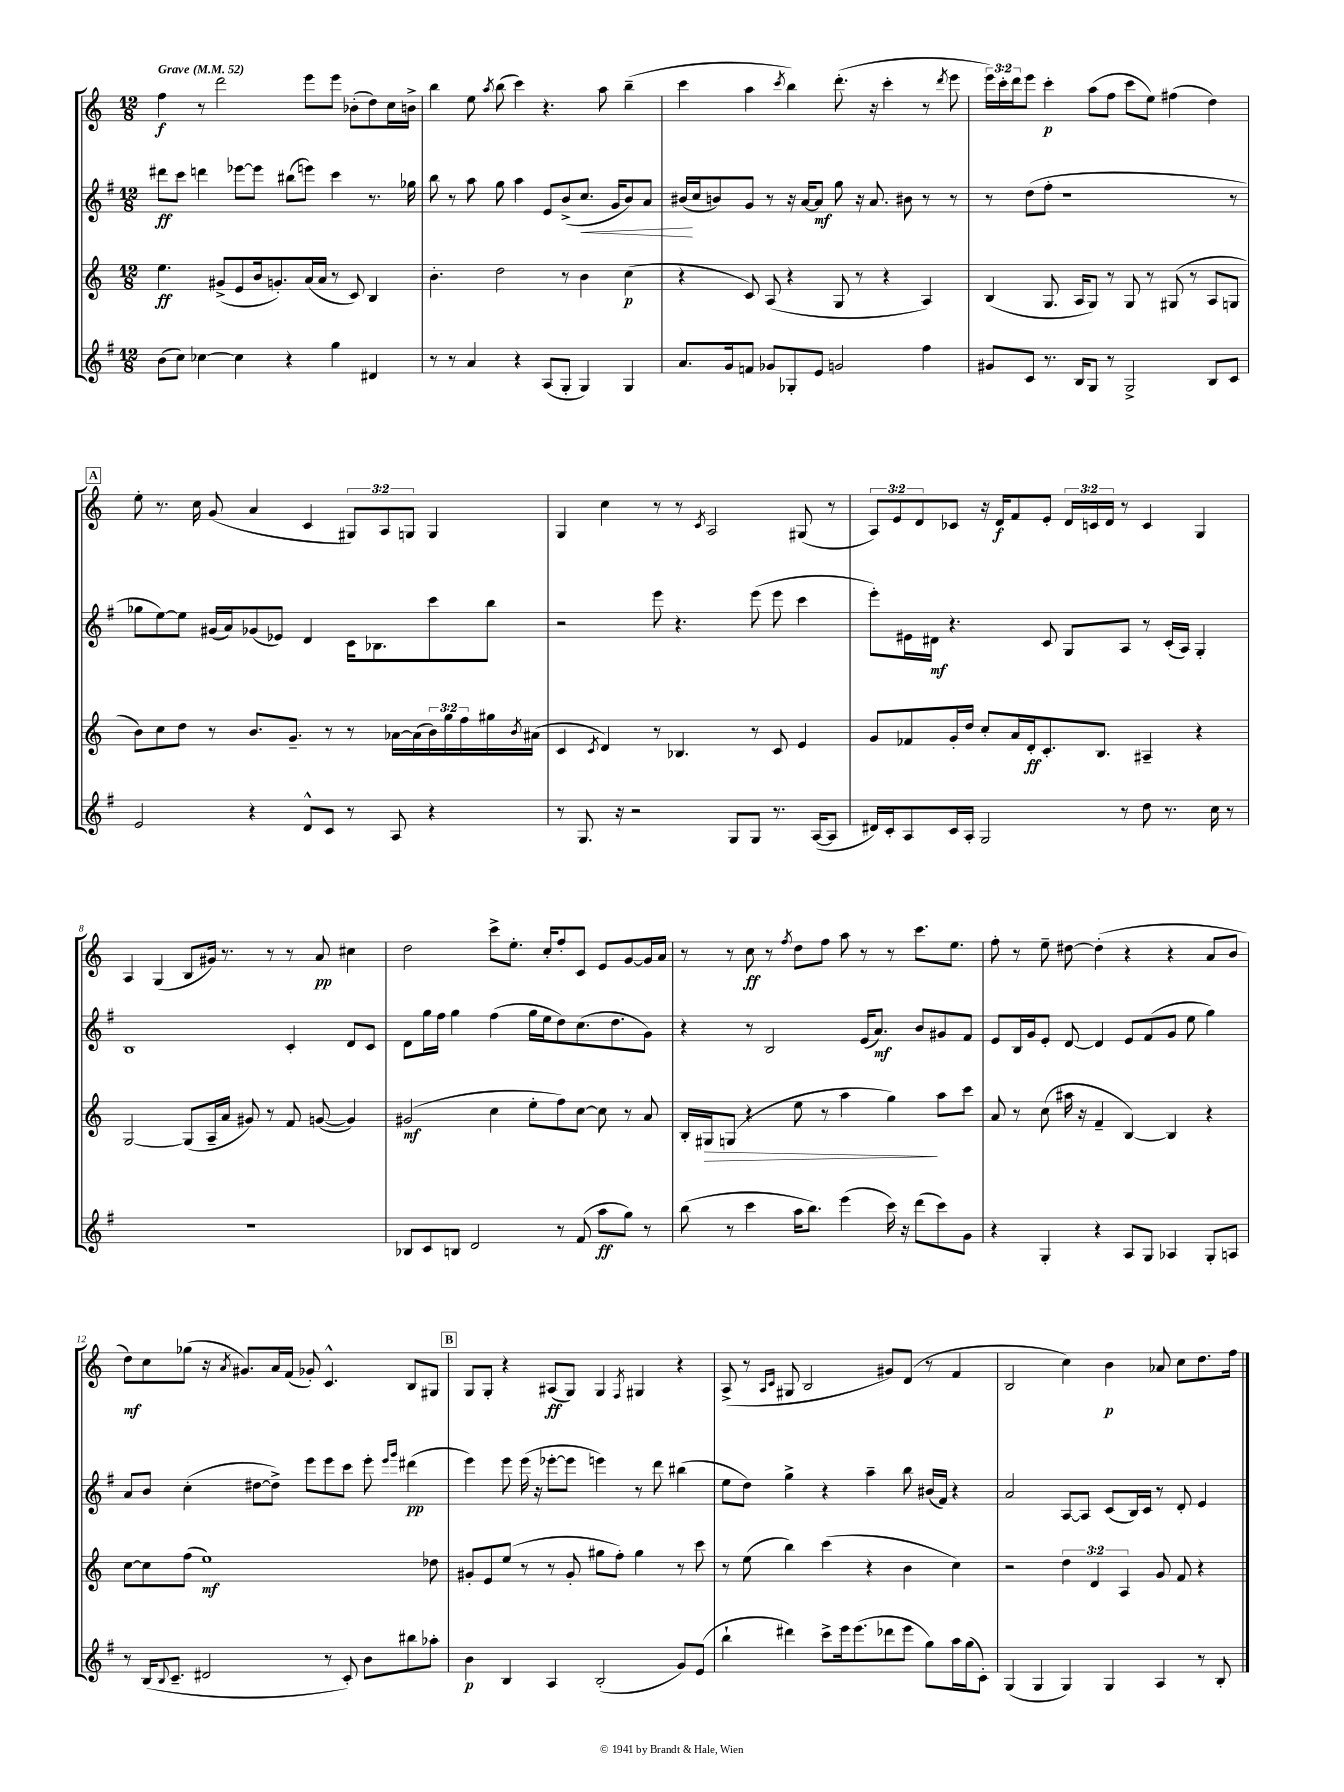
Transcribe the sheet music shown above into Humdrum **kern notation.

**kern	**kern	**kern	**kern
*staff4	*staff3	*staff2	*staff1
*clefG2	*clefG2	*clefG2	*clefG2
*k[f#]	*k[]	*k[f#]	*k[]
*M12/8	*M12/8	*M12/8	*M12/8
*MM52	*MM52	*MM52	*MM52
(8b	4.ee	8ddd#	4ff
8cc)	.	8ccc	.
[4cc-	.	4ddd	8r
.	(8g#^	.	2ddd
4cc-]	8e	[8eee-	.
.	16b	8eee-]	.
.	8.g')	.	.
4r	.	(8bb#	.
.	(16a	8eee)	8eee
.	16a	.	.
4gg	8r	4ccc	8eee
.	8c)	.	(8b-'
4d#	4B	8.r	8dd)
.	.	.	16cc
.	.	16gg-	16b^
=	=	=	=
8r	4.b'	8bb	4bb
8r	.	8r	.
4a	.	8aa	8ee
.	.	.	8qaa
.	2dd	8gg	(8bb
4r	.	4aa	4ccc)
(8A	.	8e	4.r
8G'	8r	(8b^	.
4G)	4b	8.cc	.
.	.	.	8aa
.	.	16g	.
4G	(4cc	8b)	(4bb~
.	.	8a	.
=	=	=	=
8.a	4r	(16b#	4ccc
.	.	16cc	.
.	.	8b)	.
16g	.	.	.
8f	8c)	8g	4aa
8g-	(8A	8r	.
.	.	.	8qccc
8G-'	4r	16r	4bb)
.	.	[16a	.
8e	.	8a]	.
2g	8G	8gg	(8.ddd'
.	8r	16r	.
.	.	8.a	16r
.	4r	.	4ccc'
.	.	8b#	.
4ff#	4A)	8r	8r
.	.	.	8qddd
.	.	8r	8eee
=	=	=	=
8g#	(4B	8r	24eee)
.	.	.	24ccc'
.	.	.	24ddd
8c	.	(8dd	8eee
8.r	8.G	8ff#'	4ccc'
.	.	1r	.
16B	16A	.	.
8G	8G)	.	(8aa
8r	8r	.	8ff
2G^	8G	.	8ccc
.	8r	.	8ee)
.	(8G#	.	(4ff#
.	8r	.	.
8B	8A	.	4dd)
8c	8G	8r	.
=	=	=	=
2e	8b)	8gg-	8ee'
.	8cc	[8ee)	8.r
.	8dd	8ee]	.
.	.	.	16cc
.	8r	(16g#	(8g
.	.	16a)	.
4r	8.b	(8g-	4a
.	.	8e-)	.
.	8.g~	.	.
8d^^	.	4d	4c
8c	8r	.	.
8r	8r	16c	12G#)
.	.	8.B-	.
.	.	.	12A
8A	[16a-	.	.
.	.	.	12G
.	(16a-]	.	.
4r	24b)	8ccc	4G
.	24gg	.	.
.	24ff	.	.
.	16gg#	8bb	.
.	8qb	.	.
.	(16a#	.	.
=	=	=	=
8r	4c	2r	4G
8.G	.	.	.
.	8qc	.	.
.	4d)	.	4cc
16r	.	.	.
2r	.	.	.
.	8r	8eee	8r
.	4.B-	4.r	8r
.	.	.	8qc
.	.	.	2A
8G	.	.	.
8G	8r	(8eee	.
8.r	8c	8eee	.
.	4e	4ccc	(8G#
([16A	.	.	.
8A]	.	.	8r
=	=	=	=
16d#)	8g	8eee')	12A)
16c'	.	.	.
.	.	.	12e
8A	8f-	16e#	.
.	.	.	12d
.	.	16d#	.
16c	16g'	4.r	8c-
16A'	16dd	.	.
2G	8cc'	.	16r
.	.	.	16d
.	16a	.	8f
.	16d'	.	.
.	8.c'	8c	8e'
.	.	8G	24d
.	.	.	24c
.	8.B	.	.
.	.	.	24d
8r	.	8A	8r
8dd	4A#~	8r	4c
8.r	.	(16c'	.
.	.	16A)	.
.	4r	4G'	4G
16cc	.	.	.
8r	.	.	.
=	=	=	=
1.r	[2G	1B	4A
.	.	.	(4G
.	(8G]	.	8B
.	16A~	.	16g#)
.	16a	.	8.r
.	8g#)	.	.
.	8r	.	8r
.	8f	4c'	8r
.	([8g	.	8a
.	4g])	8d	4cc#
.	.	8c	.
=	=	=	=
8B-	(2g#	8d	2dd
8c	.	16gg	.
.	.	16ff#	.
8B	.	4gg	.
2d	.	.	.
.	4cc	(4ff#	8ccc^
.	.	.	8.ee'
.	8ee'	16gg	.
.	.	16ee	16cc'
8r	8ff)	8dd)	8ff'
(8f#	[8cc	(8.cc	8c
8aa	8cc]	.	8e
.	.	8.dd	.
8gg)	8r	.	[8g
8r	8a	8g)	16g]
.	.	.	16a
=	=	=	=
(8bb	16B'	4r	8r
.	16G#	.	.
8r	(8G	.	8r
4ccc	4r	8r	8cc
.	.	2B	8r
.	.	.	8qff
16aa	8ee	.	8dd
8.bb)	.	.	.
.	8r	.	8ff
(4eee	4aa	.	8aa
.	.	(16e	8r
.	.	8.a)	.
16ccc)	4gg)	.	8r
16r	.	.	.
(8ddd	.	8b	8.ccc
8ccc)	8aa	8g#	.
.	.	.	8.ee
8g	8ccc	8f#	.
=	=	=	=
4r	8a	8e	8ff'
.	8r	16B	8r
.	.	16g	.
4G'	(8cc	8e'	8ee~
.	16aa#	[8d	[8dd#
.	16r	.	.
4r	4f~	4d]	(4dd#']
8A	[4B)	8e	4r
8G	.	(8f#	.
4A-	4B]	8g	4r
.	.	8ee	.
8G'	4r	4gg)	8a
8A	.	.	8b
=	=	=	=
8r	[8cc	8a	8dd)
(16B	8cc]	8b	8cc
8qqB	.	.	.
8.c~	.	.	.
.	(8ff	(4cc'	(8gg-
2d#	1ee)	.	16r
.	.	.	8qa
.	.	.	8.g#)
.	.	[8dd#	.
.	.	8dd#^])	16a
.	.	.	(16f
.	.	8eee	8g-')
8r	.	8eee	4.c^^
8c')	.	8ccc	.
8b	.	8eee'	.
.	.	16qqeee	.
.	.	16qqggg	.
8bb#	.	(4ddd#	8B
8aa-'	8dd-	.	8G#
=	=	=	=
4b	8g#'	4eee)	8G
.	8e	.	8G'
4B	(8ee	8eee	4r
.	8r	(16eee	.
.	.	16r	.
4A	8r	[8eee-'	(8A#
.	8g#'	8eee-]	8G)
(2B'	8gg#	4eee)	4G
.	8ff')	.	.
.	.	.	8qF
.	4gg#	8r	4G#
.	.	8ddd	.
8g)	8r	(4bb#	4r
(8e	8ccc	.	.
=	=	=	=
4bb`	8r	8ee	(8A^
.	(8ee	8dd)	8r
.	.	.	16qqA
.	.	.	16qqc
4ddd#)	4bb)	4gg^	8G#
.	.	.	2B
8ccc^	(4ccc	4r	.
16eee	.	.	.
(8.eee	.	.	.
.	4r	4aa~	.
8ddd-	.	.	8g#)
8eee	4b	8bb	(8d
8gg)	.	(16b#	8r
.	.	16f#)	.
16aa	4cc)	4r	4f
(16gg	.	.	.
8c')	.	.	.
=	=	=	=
(4G	2r	2a	2B
4G	.	.	.
4G)	6dd	[8A	4cc)
.	.	8A]	.
.	6d	.	.
4G	.	(8c	4b
.	6A	.	.
.	.	16B)	.
.	.	16c	.
4A	8g	8r	8a-
.	8f	8d'	8cc
8r	4r	4e	8.dd
8B'	.	.	.
.	.	.	16ff
==	==	==	==
*-	*-	*-	*-
